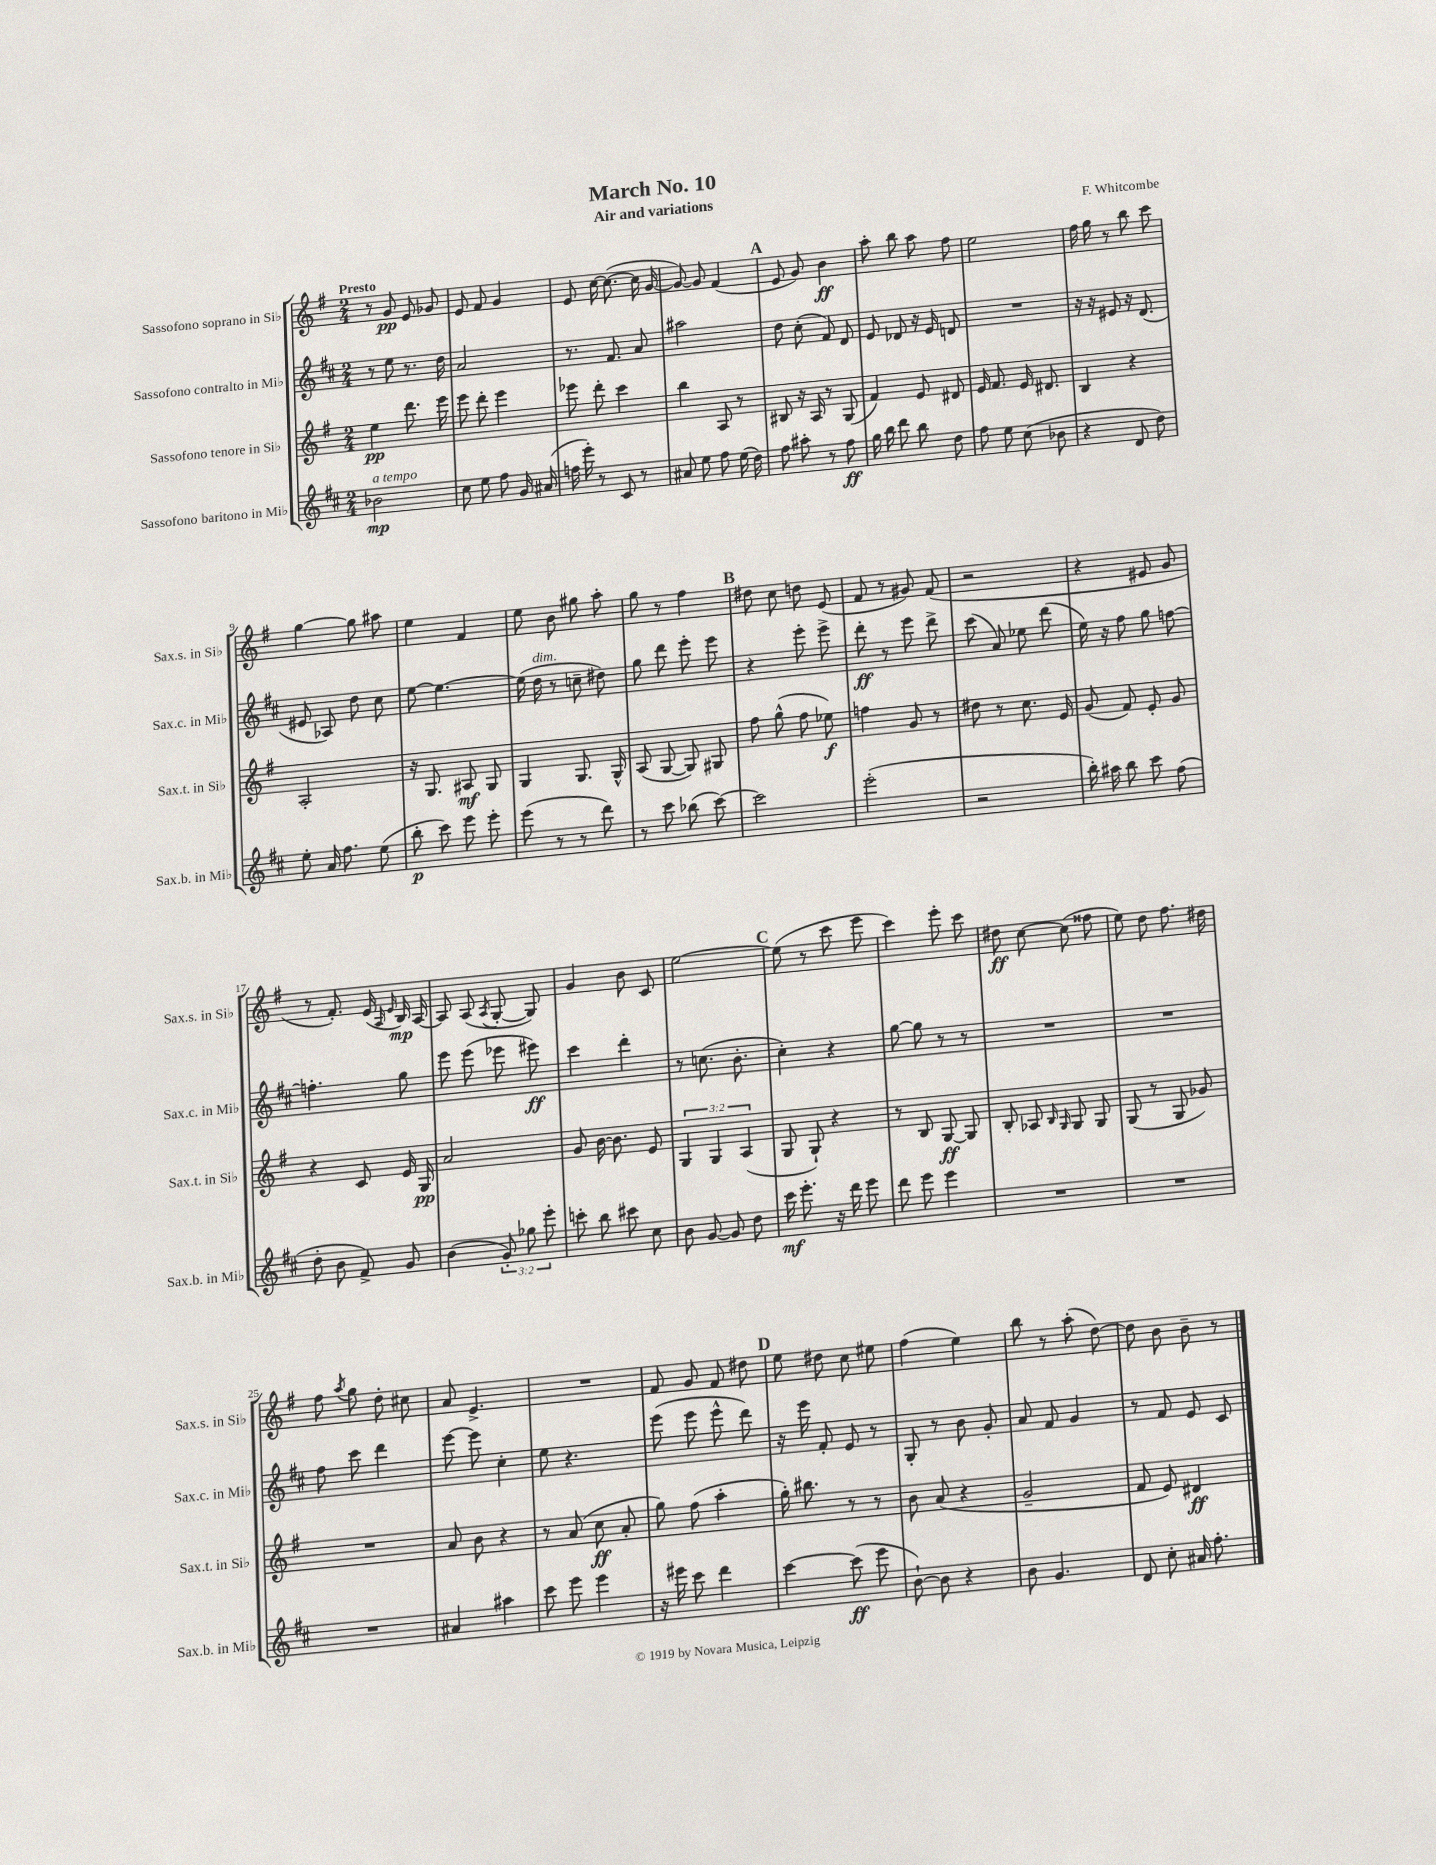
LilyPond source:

\header { title = "March No. 10" composer = "F. Whitcombe" subtitle = "Air and variations" }
<<
\new StaffGroup <<
\new Staff = "s0" \with { instrumentName = "Sassofono soprano in Sib" shortInstrumentName = "Sax.s. in Sib" } {
    \clef treble \key g \major \numericTimeSignature \time 2/4 \tempo "Presto"
    \autoBeamOff r8 g'8\pp e'8 ges'8 |
    e'8 fis'8 g'4 |
    e'8 c''16~ c''8.~( c''16 g'16~ |
    g'8~) g'8 fis'4( |
    \mark \markup { \bold "A" } e'8 g'8) b'4\ff |
    a''8-. b''8 a''8 fis''8 |
    e''2 |
    fis''16 g''16 r8 b''8 c'''8 |
    g''4~ g''8 ais''8 |
    e''4 fis'4 |
    e''8 b'8 gis''8 a''8-. |
    g''8 r8 fis''4 |
    \mark \markup { \bold "B" } dis''8 c''8 d''8 e'8( |
    fis'8 r8 gis'8) fis'8( |
    r2 |
    r4 eis'8 g'8 |
    r8 fis'8.-.) e'16( \grace { a16 e'16 } b16\mp) a16~ |
    a8 a8( \acciaccatura { a8 } g8~-. g8) |
    g'4 b'8 c'8 |
    e''2~ |
    \mark \markup { \bold "C" } e''8( r8 c'''8 e'''8 |
    c'''4) e'''8-. c'''8 |
    dis''8\ff c''8~ c''8( fisis''8 |
    e''8) d''8 fis''8. dis''16 |
    fis''8 \acciaccatura { a''8 } g''8 d''8-. cis''8 |
    a'8 e'4.-> |
    R2 |
    fis'8 g'8 fis'8 dis''8 |
    \mark \markup { \bold "D" } e''8 dis''8 c''8 eis''8 |
    fis''4( e''4) |
    b''8 r8 a''8-.( d''8~) |
    d''8 b'8 b'8-- r8 \bar "|." |
}
\new Staff = "s1" \with { instrumentName = "Sassofono contralto in Mib" shortInstrumentName = "Sax.c. in Mib" } {
    \clef treble \key d \major \numericTimeSignature \time 2/4
    \autoBeamOff r8 e''8 r8. d''16 |
    a'2 |
    r8. fis'8. a'8 |
    ais''2 |
    \mark \markup { \bold "A" } d''8 cis''8-.( fis'8) d'8 |
    e'8 des'8 r16 e'16 d'8 |
    R2 |
    r16 r16 eis'8 r16 d'8.( |
    eis'8 aes8) d''8 cis''8 |
    e''8~ e''4.~ |
    e''16( d''16^\markup { \italic "dim." } r8 c''8-- dis''8) |
    g''8 d'''8 e'''8-. e'''8 |
    \mark \markup { \bold "B" } r4 e'''8-. e'''8-> |
    d'''8-.\ff r8 e'''8 d'''8-> |
    cis'''8( a'8) ees''8 d'''8( |
    e''16) r16 fis''8 g''8 f''8~ |
    f''4.-. g''8 |
    e'''8 e'''8( ees'''8 eis'''8\ff) |
    cis'''4 d'''4-. |
    r8 c''8.( b'8.-. |
    \mark \markup { \bold "C" } cis''4-.) r4 |
    g''8~ g''8 r8 r8 |
    R2 |
    R2 |
    fis''8 cis'''8 d'''4 |
    e'''8~ e'''8 cis''4-. |
    e''8 r4. |
    e'''8( e'''8 e'''8-^ d'''8) |
    \mark \markup { \bold "D" } r16 e'''16 fis'8-. e'8 r8 |
    g8-. r8 b'8 g'8-. |
    a'8 fis'8 g'4 |
    r8 fis'8 e'8 cis'8 \bar "|." |
}
\new Staff = "s2" \with { instrumentName = "Sassofono tenore in Sib" shortInstrumentName = "Sax.t. in Sib" } {
    \clef treble \key g \major \numericTimeSignature \time 2/4 \override Staff.TupletNumber.text = #tuplet-number::calc-fraction-text
    \autoBeamOff e''4\pp d'''8. e'''16 |
    e'''8 d'''8-. e'''4 |
    ees'''8 d'''8-. c'''4 |
    b''4 a8 r8 |
    \mark \markup { \bold "A" } bis8 r16 a16 r8 g8( |
    fis'4) e'8 dis'8 |
    e'16 fis'8. e'16 dis'8. |
    b4 r4 |
    a2-. |
    r16 g8. ais8\mf g8 |
    g4 g8. g16-^ |
    a8( g8~ g8) gis8 |
    \mark \markup { \bold "B" } fis''8 g''8-^( fis''8 ees''8\f) |
    f''4 g'8 r8 |
    dis''8 r8 c''8. e'16 |
    g'8( fis'8) e'8-. g'8 |
    r4 c'8 e'16 g16\pp |
    a'2 |
    g'8 b'16~ b'8. e'8 |
    \tuplet 3/2 { g4 g4 a4( } |
    \mark \markup { \bold "C" } g8 g8-!) r4 |
    r8 b8 g8~\ff g8 |
    b8-. aes8 \grace { b16 g16 } g8 g8 |
    g8( r8 g8 ges'8) |
    R2 |
    a'8 b'8 r4 |
    r8 a'8( c''8\ff a'8-. |
    g''8) fis''8( a''4-. |
    \mark \markup { \bold "D" } g''16-.) bis''8. r8 r8 |
    b'8 a'8( r4 |
    g'2-- |
    fis'8 e'8) dis'4\ff \bar "|." |
}
\new Staff = "s3" \with { instrumentName = "Sassofono baritono in Mib" shortInstrumentName = "Sax.b. in Mib" } {
    \clef treble \key d \major \numericTimeSignature \time 2/4 \override Staff.TupletNumber.text = #tuplet-number::calc-fraction-text
    \autoBeamOff bes'2\mp^\markup { \italic "a tempo" } |
    cis''8 e''8 fis''8 g'16 ais'16( |
    f''16 e'''16-.) r8 cis'8 r8 |
    ais'8 e''8 fis''8 e''16( d''16) |
    \mark \markup { \bold "A" } fis''8 ais''8-. r8 fis''8\ff |
    g''16 b''16 d'''8 b''8 d''8 |
    fis''8 e''8 cis''8( bes'8 |
    r4 d'8 d''8) |
    e''8-. a'16 fis''8. e''8( |
    b''8-.\p cis'''8) e'''8 e'''8-. |
    e'''8( r8 r8 d'''8) |
    r8 cis'''8 bes''8( cis'''8~) |
    \mark \markup { \bold "B" } cis'''2 |
    e'''2-.( |
    r2 |
    b''16-.) ais''16 b''8 cis'''8 fis''8( |
    d''8-. b'8 fis'8->) g'8 |
    b'4( \tuplet 3/2 { g'8-.) ges''8 e'''8-. } |
    c'''8-. b''8 cis'''8 cis''8 |
    b'8 g'8~ g'8 d''8 |
    \mark \markup { \bold "C" } cis'''16\mf e'''8.-. r16 d'''16 e'''8 |
    d'''8 e'''8 e'''4 |
    R2 |
    R2 |
    R2 |
    ais'4 ais''4 |
    cis'''8 e'''8 e'''4 |
    r16 eis'''16 cis'''8 d'''4 |
    \mark \markup { \bold "D" } cis'''4~ cis'''8\ff( e'''8 |
    b'8~-!) b'8 r4 |
    b'8 g'4. |
    d'8 cis''8-. ais'16 fis''8.-. \bar "|." |
}
>>
>>
